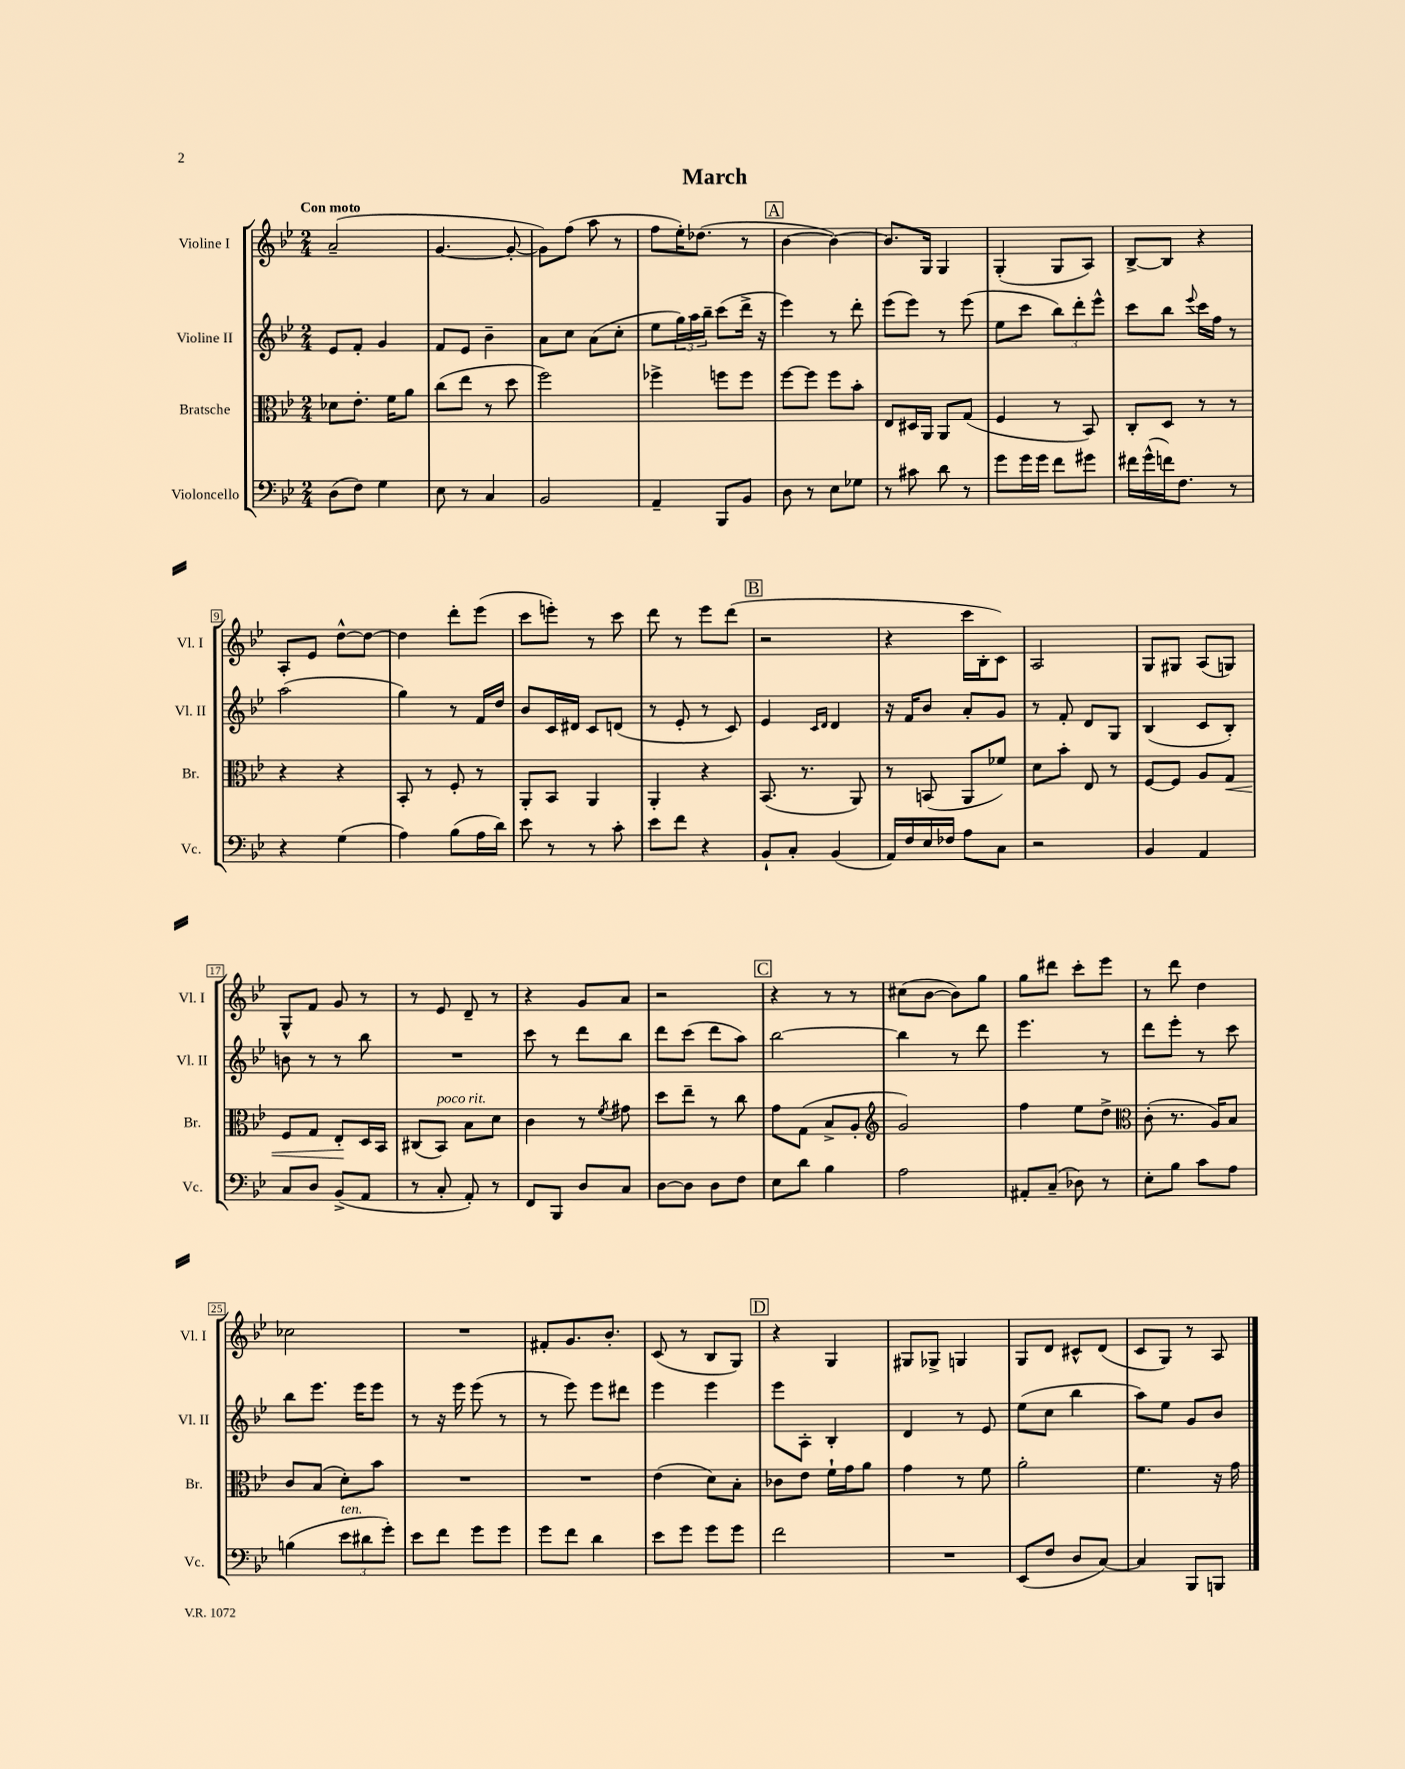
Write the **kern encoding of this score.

**kern	**kern	**kern	**kern
*staff4	*staff3	*staff2	*staff1
*clefF4	*clefC3	*clefG2	*clefG2
*k[b-e-]	*k[b-e-]	*k[b-e-]	*k[b-e-]
*M2/4	*M2/4	*M2/4	*M2/4
(8D	8d-	8e-	(2a~
8F)	8.e-'	8f'	.
4G	.	4g	.
.	16f	.	.
.	8a	.	.
=	=	=	=
8E-	(8cc	8f	[4.g
8r	8ee-	8e-	.
4C	8r	4b-~	.
.	8dd	.	8g'_
=	=	=	=
2BB-	2ff)	8a	8g])
.	.	8cc	(8ff
.	.	(8a	8aa
.	.	8cc'	8r
=	=	=	=
4AA~	4ff-^	8ee-	8ff
.	.	24gg)	16ee-')
.	.	24aa	.
.	.	.	(8.dd-
.	.	24bb-~	.
8BBB-	8ff	(8ccc	.
8BB-	8ff	16ddd^	8r
.	.	16r	.
=	=	=	=
8D	[8ff	4eee-)	[4b-
8r	8ff]	.	.
8E-	8ff	8r	4b-_)
8G-	8b-'	8ddd'	.
=	=	=	=
8r	8E-	(8eee-	8.b-]
8c#	16D#	8eee-)	.
.	16AA	.	16G
8d	8AA	8r	4G
8r	(8G	(8eee-	.
=	=	=	=
8g	4F	8ee-	(4G'
16g	.	8ccc	.
16g	.	.	.
8f	8r	12bb-)	8G
.	.	12ddd'	.
8g#	8BB-)	.	8A)
.	.	12eee-^^	.
=	=	=	=
16f#	8C'	8ccc	[8B-^
(16g^^	.	.	.
16f)	8D	8bb-	8B-]
8.F	.	.	.
.	.	8qqeee-	.
.	8r	16ccc	4r
.	.	16ff	.
8r	8r	8r	.
=	=	=	=
4r	4r	(2aa	8A'
.	.	.	8e-
(4G	4r	.	[8dd^^
.	.	.	8dd_
=	=	=	=
4A)	8BB-'	4gg)	4dd]
.	8r	.	.
(8B-	8F'	8r	8ddd'
16A	8r	16f	(8eee-
16d)	.	16dd	.
=	=	=	=
8e-	8AA'	8b-	8ccc
8r	8BB-	16c	8eee')
.	.	16d#	.
8r	4AA	8c	8r
8c'	.	(8d	8ccc
=	=	=	=
8e-	4AA'	8r	8ddd
8f	.	8e-'	8r
4r	4r	8r	8eee-
.	.	8c)	(8ddd
=	=	=	=
8BB-`	(8.BB-	4e-	2r
8C'	.	.	.
.	8.r	.	.
.	.	16qqc	.
.	.	16qqd	.
(4BB-	.	4d	.
.	8AA)	.	.
=	=	=	=
16AA)	8r	16r	4r
16F	.	16f	.
16E-	(8BB	8b-	.
16F-	.	.	.
8A	8AA	8a'	16ccc
.	.	.	16B-'
8C	8f-)	8g	8c)
=	=	=	=
2r	8d	8r	2A
.	8b-'	8f'	.
.	8E-	8d	.
.	8r	8G	.
=	=	=	=
4BB-	[8F	(4B-	8G
.	8F]	.	8G#
4AA	8A	8c	(8A
.	8G	8B-')	8G)
=	=	=	=
8C	8F	8b	8G^^
8D	8G	8r	8f
(8BB-^	8E-'	8r	8g
8AA	16D	8bb-	8r
.	16BB-	.	.
=	=	=	=
8r	(8C#	2r	8r
8C'	8BB-)	.	8e-
8AA')	8B-	.	8d~
8r	8d	.	8r
=	=	=	=
8FF	4c	8ccc	4r
8BBB-	.	8r	.
8D	8r	8ddd	8g
.	8qf	.	.
8C	8g#	8bb-	8a
=	=	=	=
[8D	8dd	8ddd	2r
8D]	8ee-~	(8ccc	.
8D	8r	8ddd	.
8F	8cc	8aa)	.
=	=	=	=
8E-	8g	[2bb-	4r
8d	(8G	.	.
4B-	8B-^	.	8r
.	8A'	.	8r
=	=	=	=
*	*clefG2	*	*
2A	2g)	4bb-]	(8cc#
.	.	.	[8b-
.	.	8r	8b-])
.	.	8ddd	8gg
=	=	=	=
8AA#'	4ff	4.eee-	8gg
(8C~	.	.	8ddd#
8D-)	8ee-	.	8ccc'
8r	8dd^	8r	8eee-
=	=	=	=
*	*clefC3	*	*
8E-'	(8c'	8ddd	8r
8B-	8.r	8eee-'	8ddd
8c	.	8r	4dd
.	16A)	.	.
8A	8B-	8ccc	.
=	=	=	=
(4B	8c	8bb-	2cc-
.	(8B-	8.eee-	.
12e-	8d')	.	.
.	.	16eee-	.
12d#	.	.	.
.	8b-	8eee-	.
12g')	.	.	.
=	=	=	=
8e-	2r	8r	2r
8f	.	16r	.
.	.	16eee-	.
8g	.	(8eee-	.
8g	.	8r	.
=	=	=	=
8g	2r	8r	8f#'
8f	.	8eee-)	8.g
4d	.	8eee-	.
.	.	.	8.b-'
.	.	8ddd#	.
=	=	=	=
8e-	(4e-	4eee-	(8c
8g	.	.	8r
8g	8d)	4eee-	8B-
8g	8B-'	.	8G)
=	=	=	=
2f	8c-	8eee-	4r
.	8e-	8A'	.
.	16f`	4B-'	4G
.	16g	.	.
.	8a	.	.
=	=	=	=
2r	4g	4d	8G#
.	.	.	8G-^
.	8r	8r	4G
.	8f	8e-	.
=	=	=	=
(8EE-	2a'	(8ee-	8G
8F	.	8cc	8d
8D	.	4bb-	8c#^^
[8C)	.	.	(8d
=	=	=	=
4C]	4.f	8aa)	8c
.	.	8ee-	8G)
8BBB-	.	8g	8r
8BBB	16r	8b-	8A
.	16g	.	.
==	==	==	==
*-	*-	*-	*-
